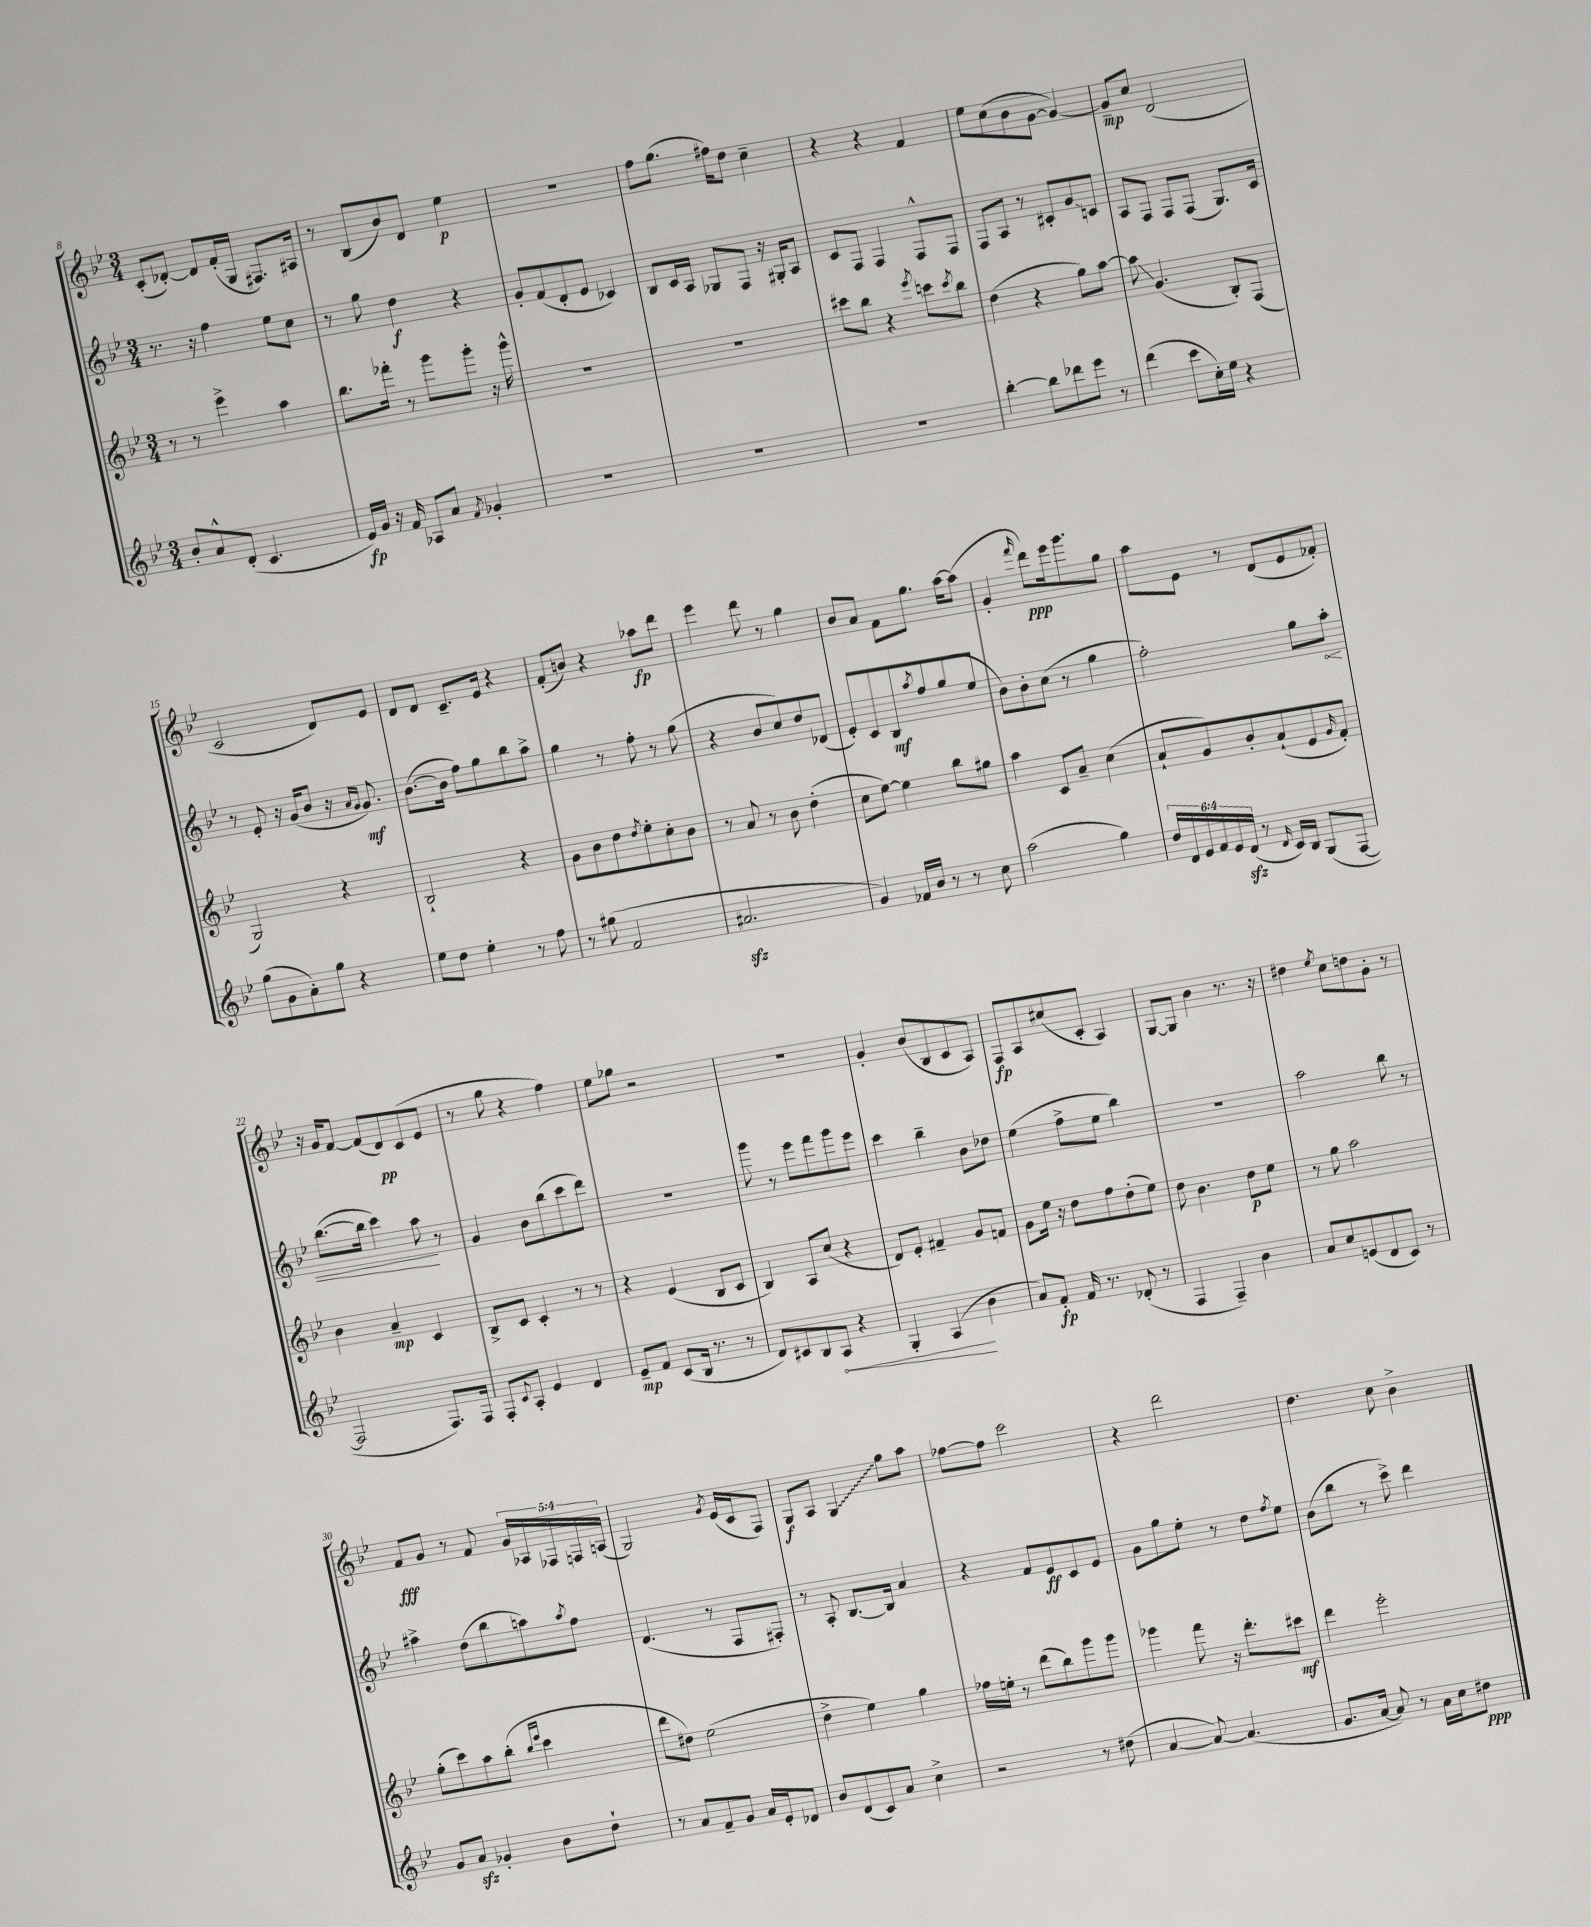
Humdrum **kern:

**kern	**kern	**kern	**kern
*staff4	*staff3	*staff2	*staff1
*clefG2	*clefG2	*clefG2	*clefG2
*k[b-e-]	*k[b-e-]	*k[b-e-]	*k[b-e-]
*M3/4	*M3/4	*M3/4	*M3/4
8b-'/L	8r	8.r	(8c'/L
8a^^/	8r	.	[8d-'/J)
.	.	16r	.
(8d'/J	4eee-^\	4ff\	8d-/]L
4.c/	.	.	(16f'/L
.	.	.	16G/JJ
.	4aa\	8ee-\L	8.F#/L)
.	.	8cc\J	.
.	.	.	16A#/Jk
=	=	=	=
16e-/LL)	8.bb-\L	8r	8r
16g/JJ	.	.	.
16r	.	8gg\	(8B-/L
16f/	16fff-'\Jk	.	.
8A-/L	8r	4dd\	8b-/)
8a/J	8ggg\L	.	8d/J
8qf/	.	.	.
4g-'/	8ggg'\J	4r	4ee-\
.	16r	.	.
.	16ggg^^\	.	.
=	=	=	=
2.r	2.r	8g'/L	2.r
.	.	(8f/	.
.	.	8d'/	.
.	.	8e-/J	.
.	.	4c-/)	.
=	=	=	=
2.r	2.r	8B-/L	8ff\L
.	.	16c/L	(8.gg\J
.	.	16A/JJ	.
.	.	8G-/L	.
.	.	.	16ff#\LK)
.	.	8F/J	8dd\J
.	.	16r	4cc~\
.	.	16G#'/LK	.
.	.	8A/J	.
=	=	=	=
2.r	8ccc#\L	8c/L	4r
.	8bb-\J	8F/J	.
.	4r	4F/	4r
.	8qeee-/	.	.
.	8ccc\L	8F^^/L	4f/
.	8qccc/	.	.
.	8bb-\J	8F/J	.
=	=	=	=
[4bb-'\	(4dd\	8F/L	8ee-\L
.	.	8A/J	(8cc\
8bb-\]L	4r	8r	8b-\
8ddd-\	.	8c#'/L	[8g\J
8eee-\J	8gg\L)	8g/	4g/_)
8r	[8aa\J	8c/J	.
=	=	=	=
(4ddd\	8aa\]	8A/L	8g~/]L
.	(4.g/	8F/J	8cc/J
8ccc\L	.	8F/L	(2d/
16cc'\L)	.	(8F/J	.
16ee-\JJ	.	.	.
4r	8B-'/L)	8.G/L)	.
.	(8F/J	.	.
.	.	16c/Jk	.
=	=	=	=
(8gg\L	2G/)	8r	2c/
8g\	.	8e-'/	.
8a'\)	.	16r	.
.	.	(16g/LK	.
8gg\J	.	8b-/J	.
4r	4r	16r	8d/L)
.	.	16qqa/LL	.
.	.	16qqg/JJ	.
.	.	8.g/)	.
.	.	.	8e-/J
=	=	=	=
8ee-\L	2B-`/	([8.b-\L	8d/L
8dd\J	.	.	8d/J
.	.	16b-\]Jk	.
4ee-'\	.	8ff\L)	8.c~/L
.	.	8gg\	.
.	.	.	16e-/Jk
8r	4r	8bb-\	4r
8ff\	.	8aa^\J	.
=	=	=	=
8r	8g\L	4gg\	(8f'/L
(8gg#\	8b-\	.	8b/J)
2f/	8dd\	8r	4r
.	8qdd/	.	.
.	8ee-'\	8ff'\	.
.	8cc'\	8r	8aa-\L
.	8b-\J	(8gg\	8ddd\J
=	=	=	=
2.a#/	8r	4r	4eee-\
.	8a/	.	.
.	8r	8b-/L	8ddd\
.	8b-\	8cc/)	8r
.	(4dd'\	8dd/	4gg\
.	.	(8d-/J	.
=	=	=	=
4g/)	8cc\L	8e-'/L)	8b-/L
.	[8ee-\J)	8c/	8a/J
16f-/LL	4ee-\]	8B-/	8f\L
16b-/JJ	.	.	.
.	.	8qaa/	.
8r	.	8ff/	8.gg\J
8r	8bb-\L	(8gg/	.
.	.	.	[16aa\LK
8cc\	8gg#\J	8ee-/J	(8aa\]J
=	=	=	=
(2aa\	4aa\	8b-\L)	4g'/
.	.	8b-'\	.
.	.	.	16qqfff/
.	8c/L	(8cc\J	8ddd\L)
.	8a~/J	8r	16eee-\k
.	.	.	8.ggg\
4gg\)	(4cc\	4gg\	.
.	.	.	8gg\J
=	=	=	=
24dd/LL	8a`/L	2ff'\)	8aa\L
24d/	.	.	.
24e-/	.	.	.
24f/	8g/)	.	8e-\J
24e-/	.	.	.
(24d/JJ	.	.	.
8r	8b-'/	.	8r
16qqd/	.	.	.
16c/LL)	(8a`/	.	(8d/L
16B-/JJ	.	.	.
(8G/L	8e-/	8gg\L	8e-/
.	16qqg/	.	.
[8F/J	8f'/J)	8aa'\J	8f-'/J)
=	=	=	=
2F/]	4b-\	([8.bb-\L	16r
.	.	.	16g/LK
.	.	.	[8f/J
.	.	16bb-\]Jk	.
.	4a~/	4ccc\)	(8f/]L
.	.	.	8d/)
8.F/L)	4c/	8aa\	(8c/
.	.	8r	8e-/J
16F/Jk	.	.	.
=	=	=	=
8F'/L	8B-^/L	4g/	8r
8qqc/	.	.	.
8A'/J	8c/J	.	8gg\
4e-/	4c'/	8b-\L	4r
.	.	(8bb-\	.
4d/	8r	8ccc\	4ff\)
.	8r	8ddd\J)	.
=	=	=	=
8e-~/L	4r	2.r	8ee-\L
8f/J	.	.	8gg-\J
(8c/L	(4e-/	.	2r
16B-/Jk	.	.	.
8.r	.	.	.
.	8B-/L	.	.
8r	8c/J	.	.
=	=	=	=
8d/L)	4B-/)	8ggg\	2.r
8c#/	.	8r	.
8B-/	8A/L	8eee-\L	.
8A/J	(8cc/J	8fff\	.
4r	4r	8ggg\	.
.	.	8eee-\J	.
=	=	=	=
4G'/	8d/L)	4ccc\	4g'/
.	8e-'/J	.	.
(4A/	4f#~/	4bb-~\	(8b-/L
.	.	.	8B-/
4b-\	8g/L	8b-\L	8c/
.	8f/J	8dd-\J	8A/J)
=	=	=	=
8a/L)	8g\L	(4ee-\	8F/L
8f'/J	16ee-\Jk	.	8A/
.	16r	.	.
16f/	8dd\L	8ff^\L	(8cc#/
8.r	.	.	.
.	8ff\	8ee-\J	8c'/J
(8d-'/	(8dd'\	4bb-\)	4A/)
8r	8ee-\J)	.	.
=	=	=	=
4F/	8dd\	2.r	[8G/L
.	4.b-\	.	8G/]J
4F~/)	.	.	4b-\
4b-\	8dd\L	.	8.r
.	8ee-\J	.	.
.	.	.	16r
=	=	=	=
8a/L	8r	2aa\	4dd#\
8cc/	8gg\	.	.
.	.	.	8qee-/
(8e/	2aa\	.	8cc\L
8d/	.	.	8dd\
8c/J)	.	8bb-\	8g'\J
8r	.	8r	8r
=	=	=	=
8g/L	(8gg'\L	4aa#^\	8f/L
8a/J	8ccc\)	.	8g/J
4g-'/	8aa\	(8dd\L	8r
.	(8bb-'\J	8bb-\	8f/
.	16qqbb-/LL	.	.
.	16qqeee-/JJ	.	.
8b-\L	4ccc\	8aa\)	20g/LL
.	.	.	20A-/
.	.	.	20F-/
.	.	8qaa/	.
8dd`\J	.	8ff\J	.
.	.	.	20F/
.	.	.	(20A/JJ
=	=	=	=
8r	8ddd\L	(4.d/	2G/)
8a/L	8dd#\J)	.	.
8f~/	(2ee-\	.	.
8g/J	.	8r	.
.	.	.	8qg/
16a/LL	.	8F/L	(16e-/LL
16e-'/J	.	.	16c/J
8d-/J	.	8F#'/J)	8F/J)
=	=	=	=
8b-/L	4dd^\	8r	8G/L
(8d/	.	8A'/	8A/J
8c/)	4ee-\)	[8.B-/L	4G/
8a/J	.	.	.
.	.	16B-/]Jk	.
4cc^\	4gg\	4a/	8gg\L
.	.	.	8aa\J
=	=	=	=
2r	16ff-\LL	4r	[8ff-\L
.	16ee'\JJ	.	.
.	8r	.	8ff-\]J
.	(8ddd\L	8f/L	2ccc\
.	8bb-\)	8e-/	.
8r	8ggg\	8c/	.
(8dd#\	8ggg\J	8e-/J	.
=	=	=	=
[4a/	4ggg-\	8g\L	4r
.	.	8gg\	.
8a/_)	8fff\	8ee-'\J	2ddd\
(4.a/]	16r	8r	.
.	8.ddd'\L	.	.
.	.	8dd\L	.
.	.	8qff/	.
.	8ccc#\J	8ee-\J	.
=	=	=	=
8.g/L	4ddd\	(8b-\L	4.dd\
.	.	8bb-\J	.
[16a/Jk	.	.	.
8a/])	2eee-'\	8r	.
8r	.	8ccc^\)	8cc\
16a\LL	.	4ddd\	4b-^\
16cc\J	.	.	.
8dd#\J	.	.	.
==	==	==	==
*-	*-	*-	*-
